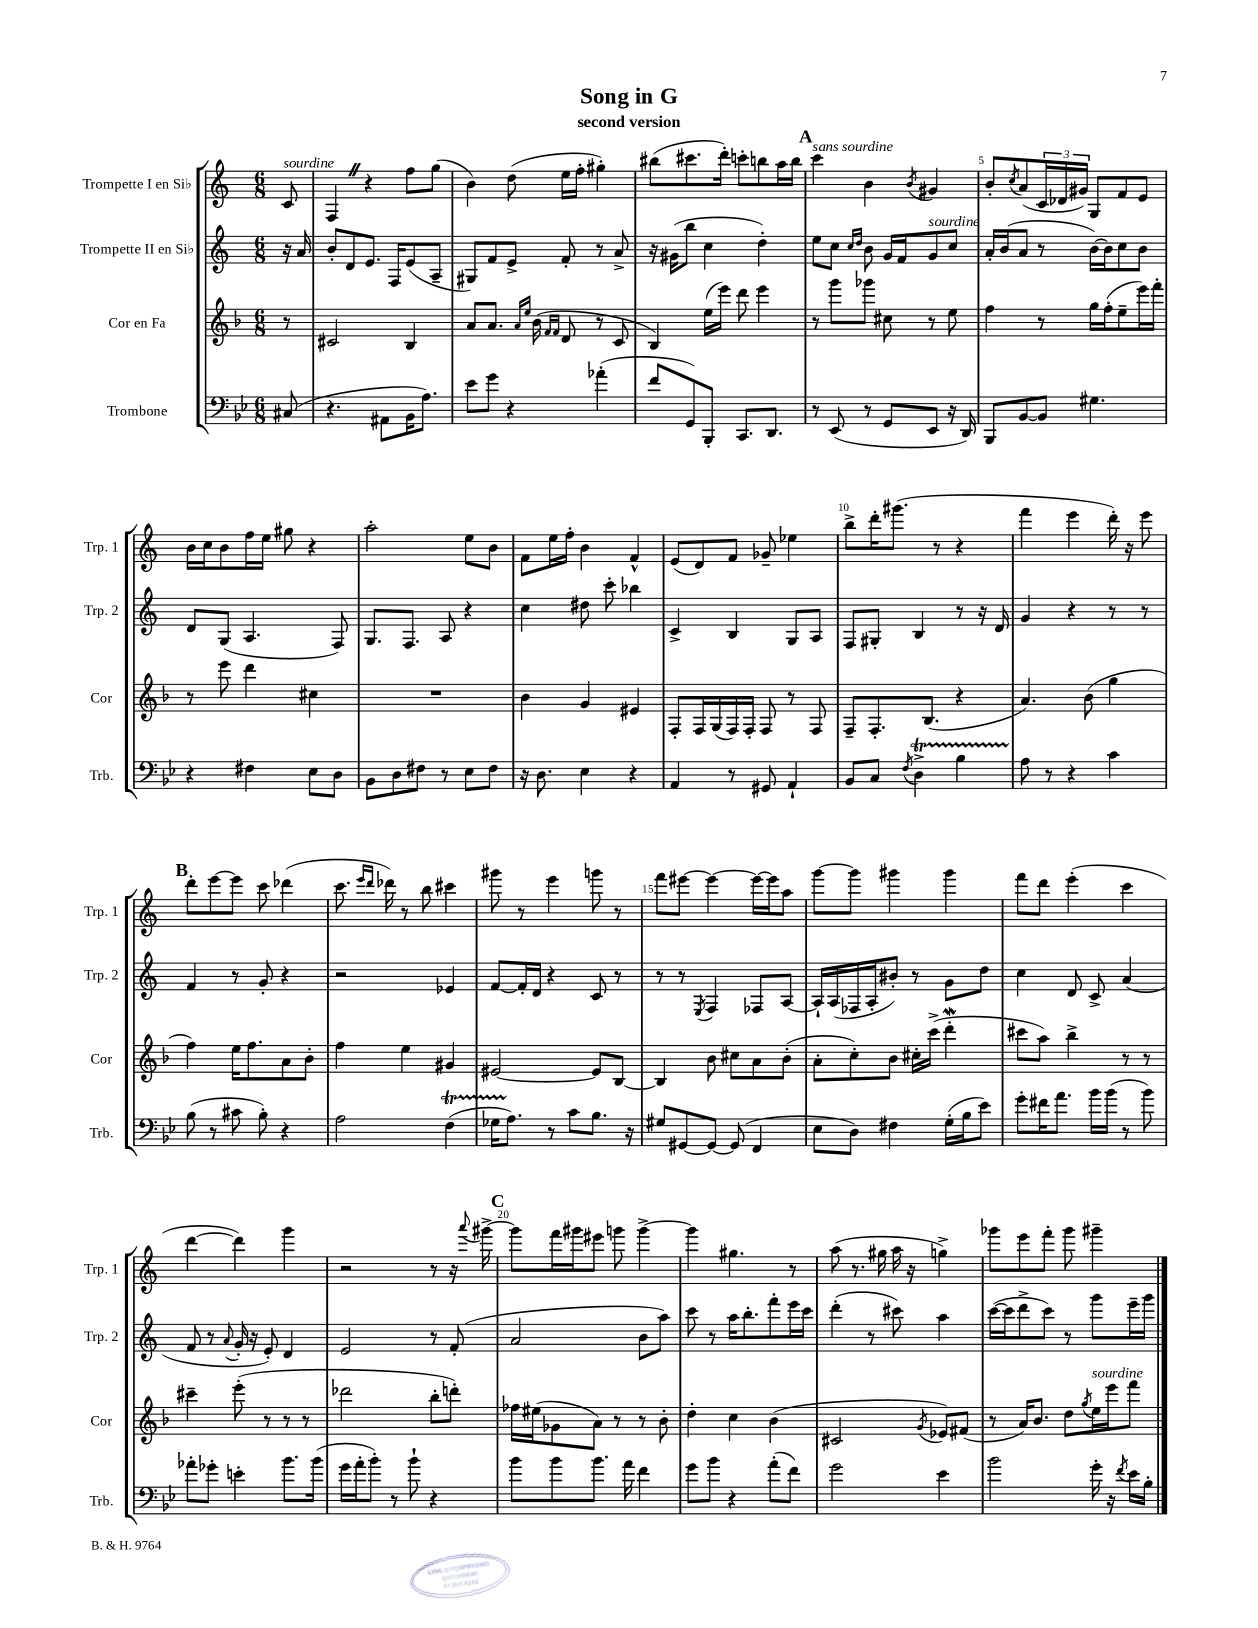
\header { title = "Song in G" subtitle = "second version" }
<<
\new StaffGroup <<
\new Staff = "s0" \with { instrumentName = "Trompette I en Sib" shortInstrumentName = "Trp. 1" } {
    \clef treble \key c \major \numericTimeSignature \time 6/8 \partial 8
    c'8^\markup { \italic "sourdine" } |
    f4 \once \override BreathingSign.text = \markup { \musicglyph "scripts.caesura.straight" } \breathe r4 f''8 g''8( |
    b'4) d''8( e''16 f''16-. gis''4-.) |
    bis''8( cis'''8. d'''16-.) c'''8-. b''8 a''16 b''16 |
    \mark \markup { \bold "A" } c'''4^\markup { \italic "sans sourdine" } b'4 \acciaccatura { b'8 } gis'4 |
    b'8-. \acciaccatura { c''8 } a'8( \tuplet 3/2 { c'16 des'16 gis'16) } g8 f'8 e'8 |
    b'16 c''16 b'8 f''16 e''16 gis''8 r4 |
    a''2-. e''8 b'8 |
    f'8 e''16 f''16-. b'4 f'4-^ |
    e'8( d'8) f'8 ges'8-- ees''4 |
    b''8-> d'''16-. gis'''8.( r8 r4 |
    f'''4 e'''4 d'''16-.) r16 e'''8 |
    \mark \markup { \bold "B" } d'''8-. e'''8~ e'''8 c'''8 des'''4( |
    c'''8. \grace { e'''16 d'''16 } des'''16) r8 b''8 cis'''4 |
    gis'''8 r8 e'''4 g'''8 r8 |
    f'''8 eis'''8~ eis'''4~ eis'''16~ eis'''16 a''8 |
    g'''8~ g'''8 gis'''4 gis'''4 |
    f'''8 d'''8 e'''4-.( c'''4 |
    d'''4~ d'''4) g'''4 |
    r2 r8 r16 \appoggiatura { a'''8 } gis'''16~-> |
    \mark \markup { \bold "C" } gis'''8 f'''16 gis'''16 eis'''8 g'''8 g'''4~-> |
    g'''4 gis''4. r8 |
    a''8( r8. gis''16 a''16 r16 g''4->) |
    ges'''8 e'''8 f'''8-. ges'''8 gis'''4-- \bar "|." |
}
\new Staff = "s1" \with { instrumentName = "Trompette II en Sib" shortInstrumentName = "Trp. 2" } {
    \clef treble \key c \major \numericTimeSignature \time 6/8 \partial 8
    r16 a'16 |
    b'8-. d'8 e'8. f16 e'8( a8-- |
    gis8) f'8 e'8-> f'8-. r8 a'8-> |
    r16 gis'16( b''8 c''4 d''4-.) |
    \mark \markup { \bold "A" } e''8 c''8 \grace { c''16 d''16 } b'8 g'16 f'16 g'8^\markup { \italic "sourdine" } c''8 |
    a'16-. b'16( a'8 r8 b'16~) b'16 c''8 b'8 |
    d'8 g8( a4. f8) |
    g8. f8. a8 r4 |
    c''4 dis''8 c'''8-. bes''4 |
    c'4-> b4 g8 a8 |
    f8 gis8-. b4 r8 r16 d'16 |
    g'4 r4 r8 r8 |
    \mark \markup { \bold "B" } f'4 r8 g'8-. r4 |
    r2 ees'4 |
    f'8~ f'16-. d'16 r4 c'8 r8 |
    r8 r8 \acciaccatura { e8 } f4 fes8 a8~ |
    a16-! a16( fes16 a16-. bis'8-.) r8 g'8 d''8 |
    c''4 d'8 c'8-> a'4( |
    f'8 r8 \appoggiatura { a'8 } g'16-. r16 e'8-.) d'4 |
    e'2 r8 f'8-.( |
    \mark \markup { \bold "C" } a'2 b'8 a''8) |
    c'''8 r8 a''16 b''8.-. f'''8-. e'''16 c'''16 |
    d'''4-.( r8 cis'''8) a''4 |
    c'''16~( c'''16 d'''8-> c'''8) r8 g'''8 e'''16-- g'''16 \bar "|." |
}
\new Staff = "s2" \with { instrumentName = "Cor en Fa" shortInstrumentName = "Cor" } {
    \clef treble \key f \major \numericTimeSignature \time 6/8 \partial 8
    r8 |
    cis'2 bes4 |
    a'8 a'8. \grace { a'16 e''16 } bes'16( \grace { f'16 f'16 } d'8 r8 c'8 |
    bes4) e''16( e'''16) d'''8 e'''4 |
    \mark \markup { \bold "A" } r8 g'''8 ges'''8 cis''8 r8 e''8 |
    f''4 r8 g''16 f''16-.( e''8-- e'''16) f'''16-. |
    r8 e'''8 d'''4 cis''4 |
    R2. |
    bes'4 g'4 eis'4 |
    f8-. f16 g16( f16) f16-. f8 r8 f8 |
    f8-- f8.-. bes8.( r4 |
    a'4.) bes'8( g''4 |
    \mark \markup { \bold "B" } f''4) e''16 f''8. a'8 bes'8-. |
    f''4 e''4 gis'4 |
    eis'2~ eis'8 bes8~ |
    bes4 bes'8 cis''8 a'8 bes'8-.( |
    a'8-. c''8-.) bes'8 cis''16-. c'''16->( d'''4-.\mordent |
    cis'''8 a''8) bes''4-> r8 r8 |
    cis'''4-- e'''8-.( r8 r8 r8 |
    des'''2 bes''8-. d'''8-.) |
    \mark \markup { \bold "C" } fes''16 eis''16( ges'8 a'8) r8 r8 bes'8-. |
    d''4-. c''4 bes'4( |
    cis'2 \acciaccatura { g'8 } ees'8) fis'8( |
    r8 a'16) bes'8. d''8 \acciaccatura { g''8 } e''16^\markup { \italic "sourdine" } e'''16 f'''8 \bar "|." |
}
\new Staff = "s3" \with { instrumentName = "Trombone" shortInstrumentName = "Trb." } {
    \clef bass \key bes \major \numericTimeSignature \time 6/8 \partial 8
    cis8( |
    r4. ais,8 bes,16 a8.) |
    ees'8 g'8 r4 aes'4-.( |
    f'8 g,8) bes,,8-. c,8. d,8. |
    \mark \markup { \bold "A" } r8 ees,8( r8 g,8 ees,8 r16 d,16) |
    bes,,8 bes,8~ bes,8 gis4. |
    r4 fis4 ees8 d8 |
    bes,8 d8 fis8 r8 ees8 fis8 |
    r16 d8. ees4 r4 |
    a,4 r8 gis,8 a,4-! |
    bes,8 c8 \acciaccatura { f8 } d4->\startTrillSpan bes4 |
    a8\stopTrillSpan r8 r4 c'4 |
    \mark \markup { \bold "B" } bes8( r8 cis'8 bes8-.) r4 |
    a2 f4\startTrillSpan( |
    ges16 a8.\stopTrillSpan) r8 c'8 bes8. r16 |
    gis8 gis,8~ gis,8~ gis,8( f,4 |
    ees8 d8) fis4 g16-.( bes16 ees'8) |
    g'8-. fis'16 a'8. bes'16 bes'16( r8 bes'8) |
    aes'8-. ges'8-. e'4-. bes'8. bes'16( |
    g'16 a'16-. bes'8-.) r8 bes'8-! r4 |
    \mark \markup { \bold "C" } bes'8 bes'8 bes'8. a'16 f'4 |
    g'8 bes'8 r4 a'8-.( f'8) |
    g'2 ees'4 |
    bes'2 g'16-. r16 \acciaccatura { f'8 } ees'16 bes16-. \bar "|." |
}
>>
>>
\layout { \context { \Score \override BarNumber.break-visibility = ##(#f #t #t) barNumberVisibility = #(every-nth-bar-number-visible 5) } }
